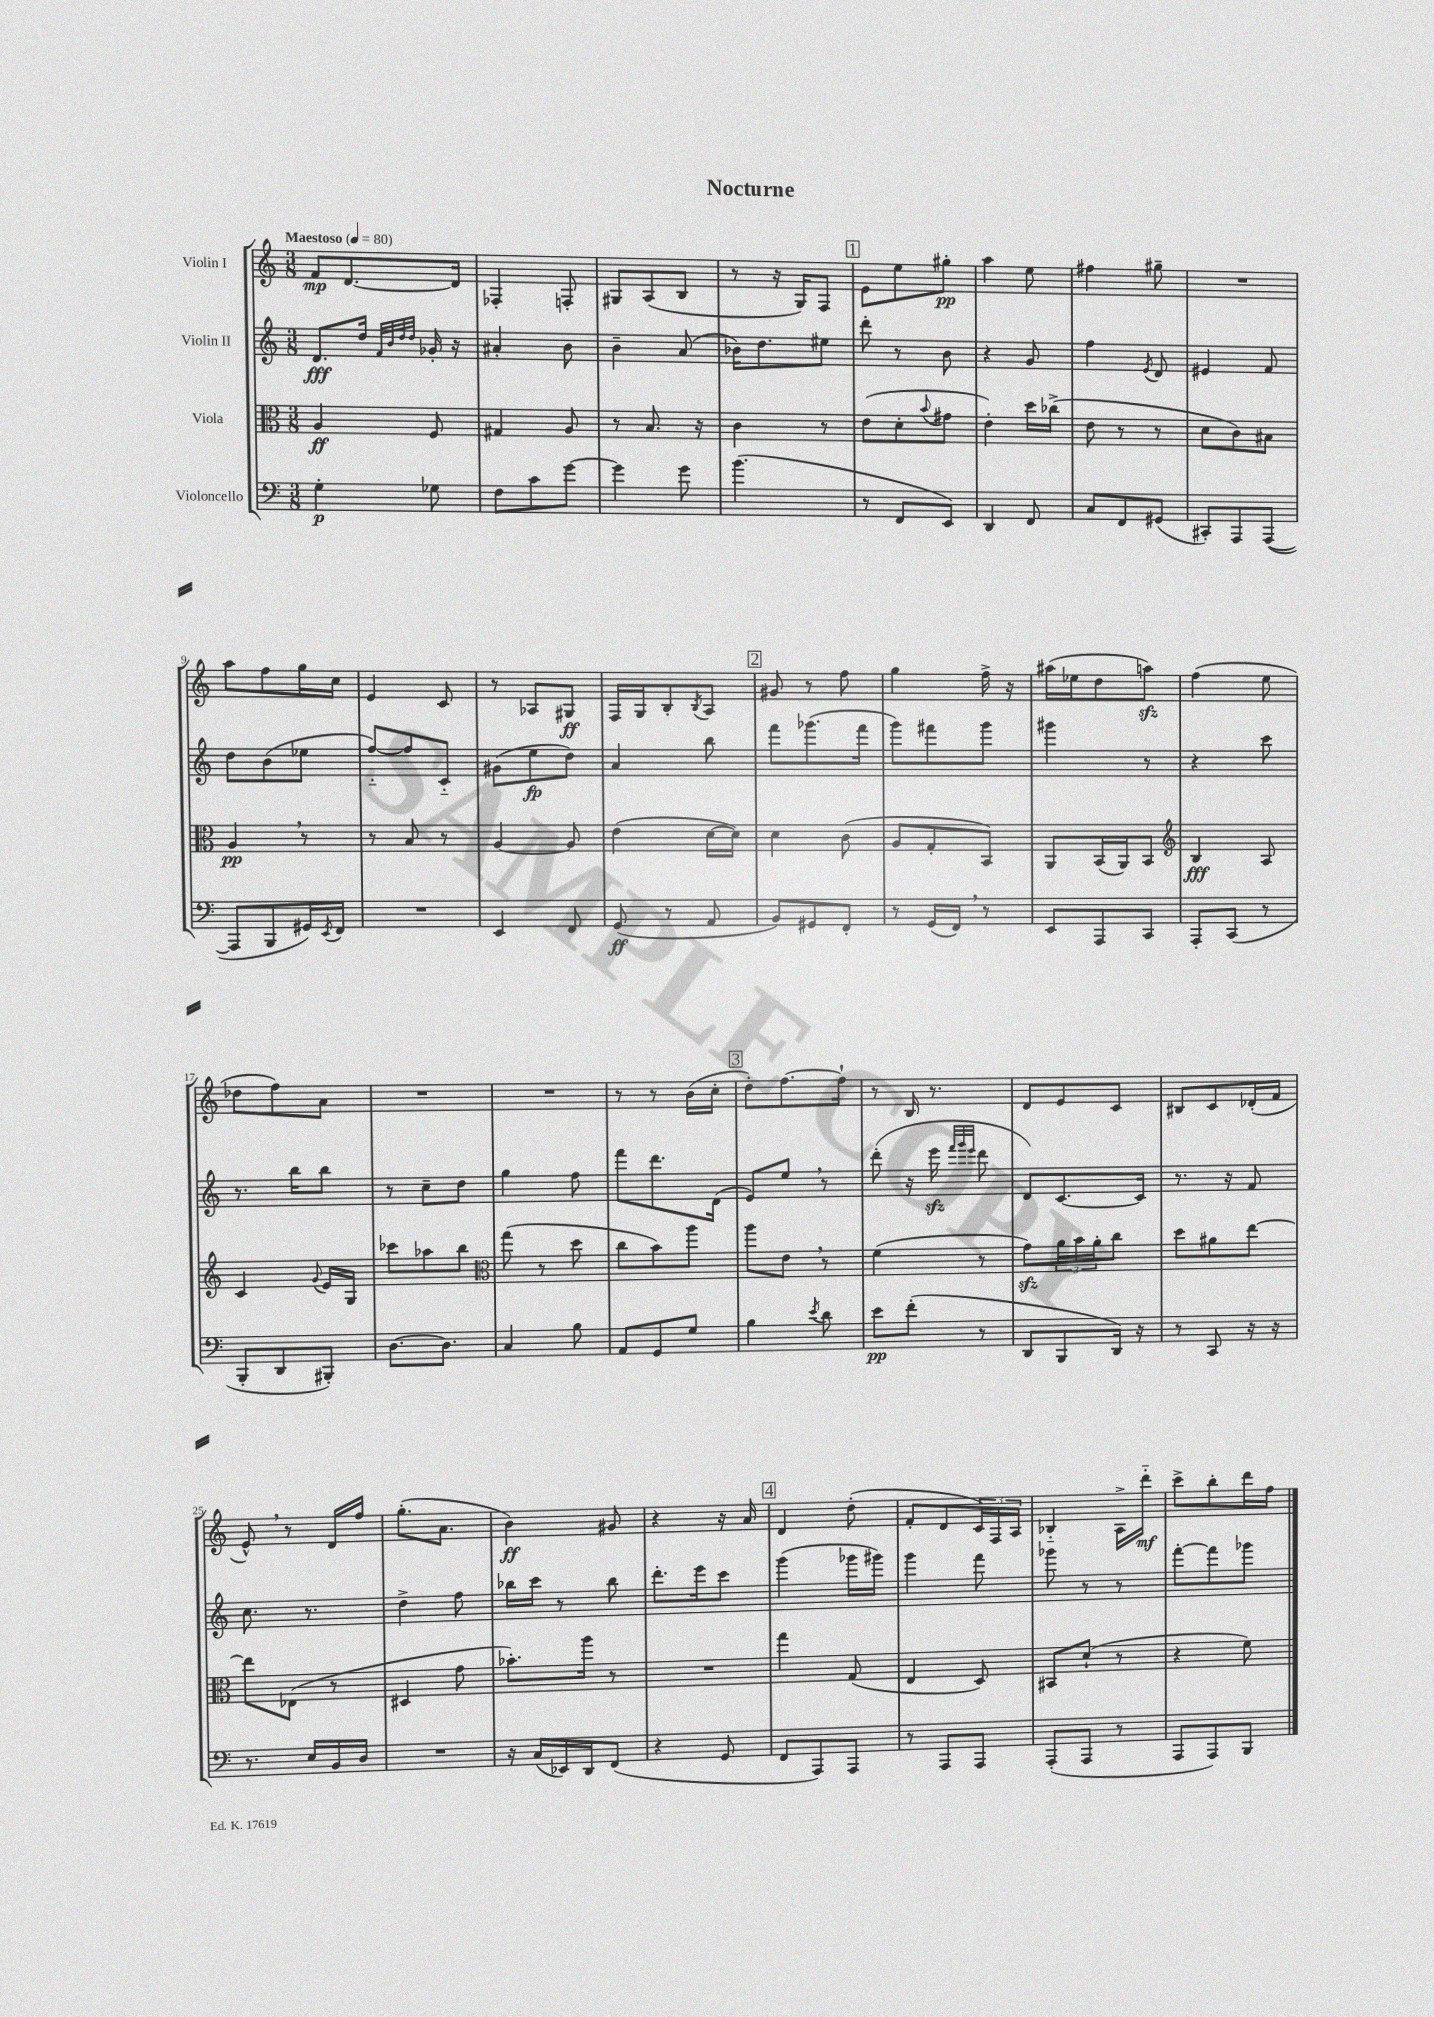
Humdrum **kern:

**kern	**kern	**kern	**kern
*staff4	*staff3	*staff2	*staff1
*clefF4	*clefC3	*clefG2	*clefG2
*k[]	*k[]	*k[]	*k[]
*M3/8	*M3/8	*M3/8	*M3/8
*MM80	*MM80	*MM80	*MM80
4G'	4A	8.d	8f
.	.	.	[8.d
.	.	16dd	.
.	.	32qqf	.
.	.	32qqb	.
.	.	32qqdd	.
.	.	32qqdd	.
8G-	8F	16g-'	.
.	.	16r	16d]
=	=	=	=
8F	4G#	4a#'	4F-'
8c	.	.	.
[8g	8A	8b	8F'
=	=	=	=
4g]	8r	4b~	8G#
.	8.B	.	(8A
8g	.	(8a	8B
.	16r	.	.
=	=	=	=
(4.b	4c	16b-)	8r
.	.	8.dd	.
.	.	.	16r
.	.	.	16G)
.	8r	8ee#	8F
=	=	=	=
8r	(8e	8ddd'	8e
8FF	8d'	8r	8ee
.	8qqb	.	.
8EE)	8g#	8b	8gg#'
=	=	=	=
4DD	4e')	4r	4aa
8FF	16dd	8g	8ee
.	(16cc-^	.	.
=	=	=	=
8C	8e	4ff	4ff#
8FF	8r	.	.
.	.	8qe	.
(8GG#	8r	8d	8gg#~
=	=	=	=
8CC#')	8d	4e#	4.r
8AAA	8c)	.	.
([8AAA	8B#	8f	.
=	=	=	=
8AAA]	4A	8dd	8aa
8BBB	.	(8b	8ff
16GG#)	8r	8ee-	16gg
8qEE	.	.	.
16FF	.	.	16cc
=	=	=	=
4.r	8r	[8ff'~)	4e
.	8B	8ff]	.
.	8r	8c'~	8c
=	=	=	=
4EE	[4A	(8g#	8r
.	.	8ee	8A-
8FF	8A]	8dd)	8G#
=	=	=	=
(8GG	(4e	4a	16F
.	.	.	16G
8r	.	.	8B'
.	.	.	8qB
8AA	[16d	8bb	8A
.	16d])	.	.
=	=	=	=
8BB)	4d	8fff	8g#
8GG#	.	(8.ggg-	8r
8FF'	(8c	.	8ff
.	.	16fff	.
=	=	=	=
8r	8A	8ggg)	4gg
(16GG	8G'	8fff#	.
16FF)	.	.	.
8r	8BB)	8ggg	16ff^
.	.	.	16r
=	=	=	=
8EE	8AA	4ggg#	(16aa#
.	.	.	16ee-
8AAA	(16BB	.	8dd
.	16AA)	.	.
8CC	8BB	8r	8aa)
=	=	=	=
*	*clefG2	*	*
8AAA'	4B	4r	(4ff
(8CC	.	.	.
8r	8A	8ccc	8ee
=	=	=	=
8BBB'	4c	8.r	8dd-
8DD	.	.	8ff)
.	.	16bb	.
.	8qqg	.	.
8BBB#')	16e	8bb	8a
.	16G	.	.
=	=	=	=
[8.D	8ccc-	8r	4.r
.	8aa-	8cc~	.
8.D]	.	.	.
.	8bb	8dd	.
=	=	=	=
*	*clefC3	*	*
4C	(8gg	4gg	4.r
.	8r	.	.
8B	8dd	8ff	.
=	=	=	=
8AA	8cc	8fff	8r
8GG	8b)	8.ddd	8r
8G	8aa	.	(16b
.	.	(16d	16cc'
=	=	=	=
4B	8aa	8e)	8dd')
.	8e	8ee	[8.ff
8qe	.	.	.
8d	8r	8r	.
.	.	.	16ff`]
=	=	=	=
8e	(4f	(8ddd'	8r
(8f'	.	16r	16B
.	.	16eee	8.r
.	.	32qqfff	.
.	.	32qqggg	.
.	.	32qqeee	.
8r	8r	8ddd	.
=	=	=	=
8DD	8g)	8d)	8d
8BBB	24a	[8.c	8e
.	24b	.	.
.	24a'	.	.
16DD)	8cc	.	8c
16r	.	16c]	.
=	=	=	=
8r	8dd	8.r	8B#
8CC	8a#	.	8c
.	.	16r	.
16r	[8ee	8f	(16d-'
16r	.	.	16f
=	=	=	=
8.r	8ee]	8.cc	8e^^)
.	(8E-	.	8r
16E	.	8.r	.
16BB	8r	.	16d
16D	.	.	16ff
=	=	=	=
4.r	4D#	4dd^	(8.gg'
.	.	.	8.a
.	8g	8ff	.
=	=	=	=
16r	8.b-')	16bb-	4b)
(16C	.	16ccc	.
16EE-)	.	8r	.
16DD	16aa	.	.
(8FF	8r	8bb-	8g#
=	=	=	=
4r	4.r	8.ddd'	4r
.	.	16eee	.
8GG	.	8ccc	16r
.	.	.	16a
=	=	=	=
8FF	4gg	(4ggg	4d
8AAA)	.	.	.
8AAA	(8G	16ggg-	(8dd'
.	.	16ggg#)	.
=	=	=	=
8r	4E	4ggg	8f'
8AAA	.	.	8d
8AAA	8D)	8fff	24c)
.	.	.	24F
.	.	.	24A
=	=	=	=
(8AAA'	8BB#	8ggg-	4B-'~
8AAA	(8d`	8r	.
8r	8r	8r	16A^
.	.	.	16ddd'~
=	=	=	=
8AAA	4r	[8fff'	8ccc^
8AAA)	.	8fff]	8bb'
8BBB	8f)	8ggg-	16ddd
.	.	.	16ff
==	==	==	==
*-	*-	*-	*-
